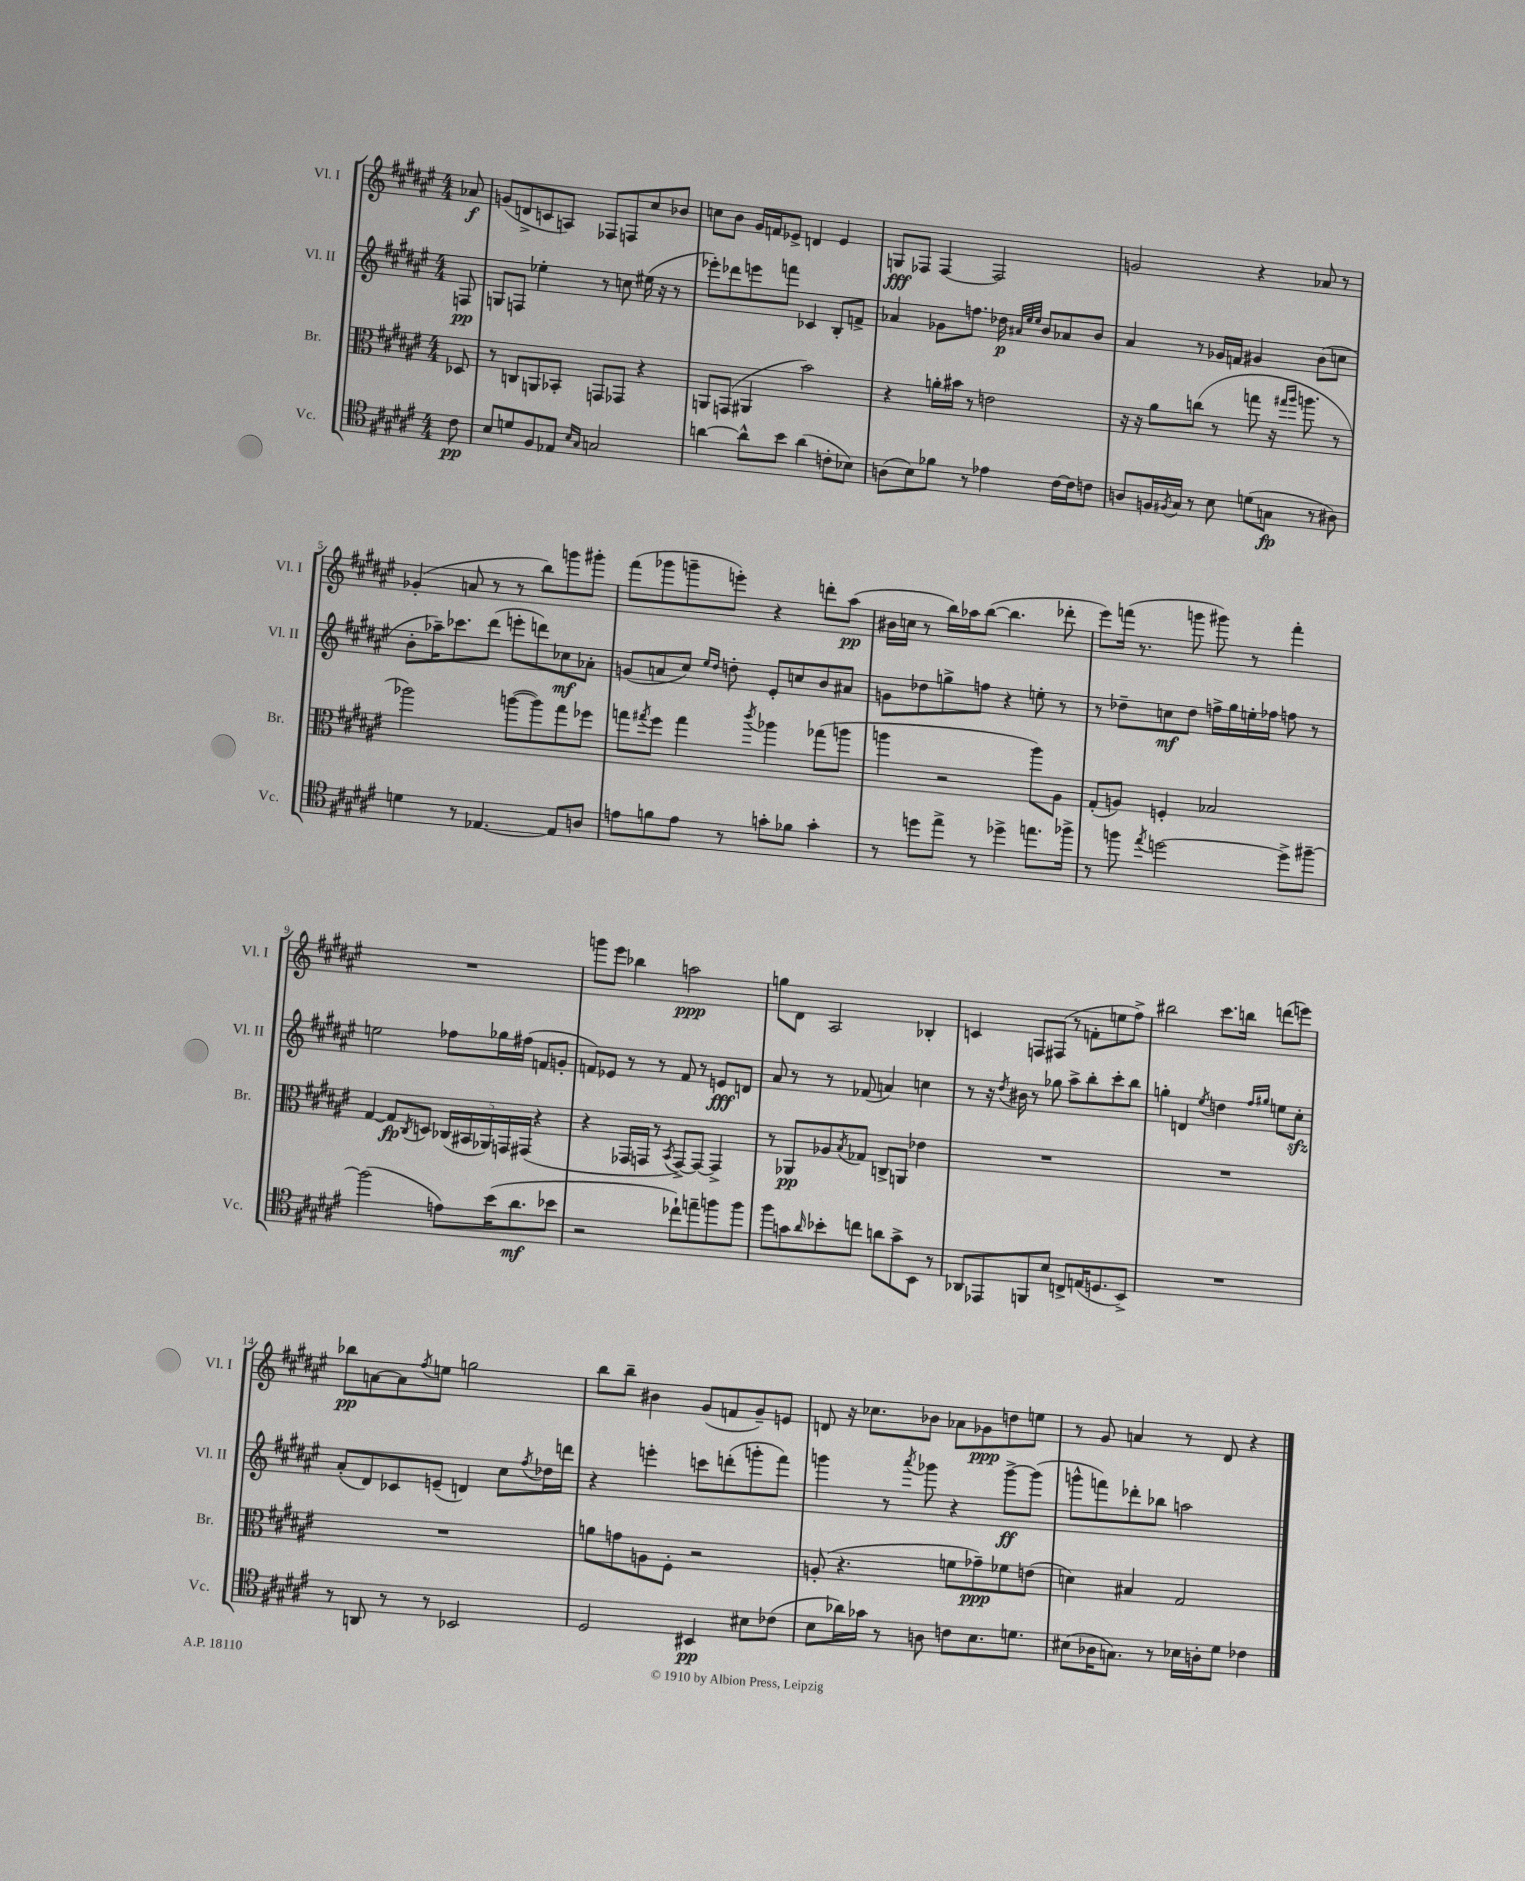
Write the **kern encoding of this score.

**kern	**dynam	**kern	**dynam	**kern	**dynam	**kern	**dynam
*part4	*part4	*part3	*part3	*part2	*part2	*part1	*part1
*staff4	*staff4	*staff3	*staff3	*staff2	*staff2	*staff1	*staff1
*I"Vc.	*	*I"Br.	*	*I"Vl. II	*	*I"Vl. I	*
*I'Vc.	*	*I'Br.	*	*I'Vl. II	*	*I'Vl. I	*
*clefC4	*	*clefC3	*	*clefG2	*	*clefG2	*
*k[f#c#g#d#a#e#]	*	*k[f#c#g#d#a#e#]	*	*k[f#c#g#d#a#e#]	*	*k[f#c#g#d#a#e#]	*
*M4/4	*	*M4/4	*	*M4/4	*	*M4/4	*
=	=	=	=	=	=	=	=
8c#\	pp	8D-X/	.	8Fn/	pp	8a-X/	f
=1	=1	=1	=1	=1	=1	=1	=1
8B/L	.	8r	.	8Gn/L	.	(8gn/L	.
8dn/	.	8Cn/L	.	8Fn/J	.	8dn^/	.
8F#/	.	8AAn/	.	4ee-X'\	.	8cn/	.
8E-X/J	.	8BB-X'/J	.	.	.	8An/J)	.
16qqB/LL	.	.	.	.	.	.	.
16qqG#/JJ	.	.	.	.	.	.	.
2Gn/	.	8GGn/L	.	8r	.	8F-X/L	.
.	.	8GG-X/J	.	8ccn\	.	8Fn/	.
.	.	4r	.	(16ee#X\	.	8cc#/	.
.	.	.	.	16r	.	.	.
.	.	.	.	8r	.	8b-X/J	.
=2	=2	=2	=2	=2	=2	=2	=2
[4an\	.	8AAn/L	.	8eee-X'\L)	.	8ccn\L	.
.	.	(8GGn/J	.	8ddd-X\	.	8b\J	.
8a^^\L]	.	4AA#X/	.	8eeen\	.	16g#/LL	.
.	.	.	.	.	.	16fn/J	.
8b\J	.	.	.	8fffn\J	.	8e-X^/J	.
(4a\	.	2b\)	.	4c-X/	.	4dn/	.
8cn'\L	.	.	.	8B'/L	.	4e-/	.
8B-X\J)	.	.	.	8fn^/J	.	.	.
=3	=3	=3	=3	=3	=3	=3	=3
(8An\L	.	4r	.	4a-X/	.	8Gn/L	fff
8B\)	.	.	.	.	.	8F-X/J	.
8f-X\J	.	16an'\LL	.	8g-X\L	.	[4F-/	.
.	.	16b#X\JJ	.	.	.	.	.
8r	.	8r	.	8.ffn\J	.	.	.
4e-X\	.	2en\	.	.	.	2F-/]	.
.	.	.	.	16dd-X\	p	.	.
.	.	.	.	32qqa#X/LLL	.	.	.
.	.	.	.	32qqee#/	.	.	.
.	.	.	.	32qqee#/JJJ	.	.	.
.	.	.	.	8b/L	.	.	.
[16c#\LL	.	.	.	8a-X/	.	.	.
16c#\J]	.	.	.	.	.	.	.
8cn\J	.	.	.	8b/J	.	.	.
=4	=4	=4	=4	=4	=4	=4	=4
8An/L	.	16r	.	4a#/	.	2gn/	.
.	.	16r	.	.	.	.	.
16Fn/L	.	8a#\L	.	.	.	.	.
8qF#X/	.	.	.	.	.	.	.
16G#/JJ	.	.	.	.	.	.	.
8r	.	(8ccn\J	.	8r	.	.	.
8B\	.	8r	.	16g-X/LL	.	.	.
.	.	.	.	16fn/JJ	.	.	.
(8dn\L	.	8ggn\	.	4g#X/	.	4r	.
8Gn\J	fp	16r	.	.	.	.	.
.	.	16qqgg#X/LL	.	.	.	.	.
.	.	16qqaa#/JJ	.	.	.	.	.
.	.	8.aan\	.	.	.	.	.
8r	.	.	.	(8b\L	.	8a-X/	.
8A#X\)	.	8r	.	8ccn\J	.	8r	.
!!LO:LB:g=z
=5	=5	=5	=5	=5	=5	=5	=5
4dn\	.	2aa-X\)	.	8b'\L	.	(4g-X'/	.
.	.	.	.	16aa-X~\K)	.	.	.
.	.	.	.	8.ccc-X\	.	.	.
8r	.	.	.	.	.	8an/	.
[4.E-X/	.	.	.	(8ddd#\J	.	8r	.
.	.	([8aan\L	.	8eeen'\L	.	8r	.
.	.	8aa\])	.	8dddn\)	.	8bb\L)	.
8E-/L]	.	8gg#\	.	8cc-X\	mf	8gggn\	.
8An/J	.	8ff-X\J	.	8a-X'\J	.	8ggg#X'\J	.
=6	=6	=6	=6	=6	=6	=6	=6
8en\L	.	8ggn\L	.	(8gn/L	.	(8fff#\L	.
.	.	8qgg#X/	.	.	.	.	.
8fn\	.	8ff#\J	.	8an/	.	8ggg-X\	.
8e\J	.	4gg#\	.	8cc#/J)	.	8gggn~\	.
.	.	.	.	16qqee#/LL	.	.	.
.	.	.	.	16qqdd#/JJ	.	.	.
8r	.	.	.	8ddn'\	.	8eeen'\J)	.
.	.	8qccc#/	.	.	.	.	.
8gn'\L	.	4aa-X\	.	8e#'/L	.	4r	.
8f-X\J	.	.	.	8ccn/	.	.	.
4g'\	.	(8gg-X\L	.	8b/	.	8dddn'\L	.
.	.	8aan\J	.	8a#X/J	.	(8aa#\J	pp
=7	=7	=7	=7	=7	=7	=7	=7
8r	.	4aan\	.	8gn\L	.	16b#X\LL	.
.	.	.	.	.	.	16ccn\JJ	.
8ddn\L	.	.	.	8dd-X\	.	8r	.
8ee#^\J	.	2r	.	8ggn^\	.	16bb\LL)	.
.	.	.	.	.	.	16aa-X\J	.
8r	.	.	.	8ffn\J	.	([8bb\J	.
4dd-X^\	.	.	.	4r	.	4.bb\]	.
8.een\L	.	8aa\L)	.	8een'\	.	.	.
.	.	8A#\J	.	8r	.	8ddd-X'\	.
16ff-X^\Jk	.	.	.	.	.	.	.
=8	=8	=8	=8	=8	=8	=8	=8
8r	.	(8G#'/L	.	8r	.	8eee#\L)	.
8ffn\	.	8An/J)	.	8dd-X~\L	.	(16fffn\Jk	.
.	.	.	.	.	.	8.r	.
8qee#/	.	.	.	.	.	.	.
[2ddn\	.	4Fn'/	.	8ccn\	mf	.	.
.	.	.	.	8dd-\J	.	8gggn\	.
.	.	2B-X/	.	16ffn^\LL	.	8ggg#X\)	.
.	.	.	.	16gg#\	.	.	.
.	.	.	.	16een'\	.	8r	.
.	.	.	.	16ff-X\JJ	.	.	.
8dd^\L]	.	.	.	8ffn\	.	4fff'\	.
[8ff#X~\J	.	.	.	8r	.	.	.
!!LO:LB:g=z
=9	=9	=9	=9	=9	=9	=9	=9
(2ff#\]	.	[4G#/	.	2een\	.	1r	.
.	.	8G#/L]	fp	.	.	.	.
.	.	8qC#/	.	.	.	.	.
.	.	8Dn/J	.	.	.	.	.
8en\L)	.	(20C-X/LL	.	8ff-X\L	.	.	.
.	.	20BB#X/	.	.	.	.	.
.	.	20AA-X/)	.	.	.	.	.
(16b\K	.	.	.	16gg-X\L	.	.	.
.	.	20GGn/	.	.	.	.	.
8.a#\	mf	.	.	(16ff#X\JJ	.	.	.
.	.	(20GG#X/JJ	.	.	.	.	.
.	.	4r	.	8fn/L	.	.	.
8b-X\J	.	.	.	8gn'/J	.	.	.
=10	=10	=10	=10	=10	=10	=10	=10
2r	.	4r	.	8fn/L)	.	8gggn\L	.
.	.	.	.	8e-X/J	.	8eee#\J	.
.	.	16GG-X/LL	.	8r	.	4bb-X\	.
.	.	16GGn/JJ	.	.	.	.	.
.	.	8r	.	8r	.	.	.
.	.	8qBB/	.	.	.	.	.
8cc-X`\L)	.	[8GG^/L)	.	8f/	.	2aan\	ppp
8een~\	.	8GG/J_	.	8r	.	.	.
8ffn\	.	4GG^/]	.	8en/L	fff	.	.
8ff\J	.	.	.	8dn/J	.	.	.
=11	=11	=11	=11	=11	=11	=11	=11
8ff#\L	.	8r	.	8a#/	.	8ggn\L	.
8gn\	.	8AA-X/L	pp	8r	.	8d#\J	.
16qqa#/	.	.	.	.	.	.	.
8b-X'\	.	8A-X/	.	8r	.	2A#/	.
.	.	8qB/	.	.	.	.	.
8ccn\J	.	8G-X/J	.	(8f-X/	.	.	.
8an\L	.	8Cn^/L	.	4an/)	.	.	.
8g^\	.	8AAn/J	.	.	.	.	.
8BB\J	.	4e-X\	.	4ccn\	.	4B-X'/	.
8r	.	.	.	.	.	.	.
=12	=12	=12	=12	=12	=12	=12	=12
8AA-X/L	.	1r	.	8r	.	4cn/	.
8EE-X/	.	.	.	16r	.	.	.
.	.	.	.	8qdd#/	.	.	.
.	.	.	.	16b#X\	.	.	.
8FFn/	.	.	.	8r	.	8Fn/L	.
8B/J	.	.	.	8gg-X\	.	(8F#X/J	.
8Cn^/L	.	.	.	8aa#^\L	.	8r	.
(16En/K	.	.	.	8bb'\	.	8fn'\L	.
8.Dn/	.	.	.	.	.	.	.
.	.	.	.	8ccc#'\	.	8een\	.
8BB^/J)	.	.	.	8bb\J	.	8ff#^\J)	.
=13	=13	=13	=13	=13	=13	=13	=13
1r	.	1r	.	4ggn'\	.	2bb#X\	.
.	.	.	.	4dn/	.	.	.
.	.	.	.	8qee#/	.	.	.
.	.	.	.	4ddn\	.	8.ccc#\L	.
.	.	.	.	.	.	16bbn\Jk	.
.	.	.	.	16qqff#/LL	.	.	.
.	.	.	.	16qqgg#X/JJ	.	.	.
.	.	.	.	8een\L	.	(8dddn\L	.
.	.	.	.	8cc#zz'\J	.	8eeen\J)	.
!!LO:LB:g=z
=14	=14	=14	=14	=14	=14	=14	=14
8r	.	1r	.	(8a#'/L	.	8bb-X\L	pp
8AAn/	.	.	.	8d#/)	.	[8an\	.
8r	.	.	.	8c-X/	.	8a\]	.
.	.	.	.	.	.	8qff#/	.
8r	.	.	.	(8en~/J	.	8een\J	.
2BB-X/	.	.	.	4dn/)	.	2ggn\	.
.	.	.	.	8cc#\L	.	.	.
.	.	.	.	8qff#/	.	.	.
.	.	.	.	16dd-X\L	.	.	.
.	.	.	.	16dddn\JJ	.	.	.
=15	=15	=15	=15	=15	=15	=15	=15
2D#/	.	8an\L	.	4r	.	8bb\L	.
.	.	8gn\	.	.	.	8bb~\J	.
.	.	8An\	.	4eeen'\	.	4b#X\	.
.	.	8F#'\J	.	.	.	.	.
4BB#X/	pp	2r	.	8cccn\L	.	(8g#/L	.
.	.	.	.	(8dddn'\	.	8fn/	.
8B#X\L	.	.	.	8gggn'\	.	8g#~/)	.
(8c-X\J	.	.	.	8fff#\J)	.	8en/J	.
=16	=16	=16	=16	=16	=16	=16	=16
8B\L	.	(8An'/	.	4gggn\	.	8dn/	.
16a-X\L)	.	4.r	.	.	.	16r	.
16g-X\JJ	.	.	.	.	.	8.cc-X\L	.
8r	.	.	.	8r	.	.	.
.	.	.	.	8qaaa#/	.	.	.
8An\	.	.	.	8ggg-X\	.	8b-X\J	.
8cn\L	.	8fn\L	.	4r	.	8a-X\L	.
8.B\	.	8g-X~\)	ppp	.	.	8g-X\	ppp
.	.	8f-X\	.	[8ggg-^\L	ff	8ddn\	.
8.dn\J	.	.	.	.	.	.	.
.	.	(8en\J	.	(8ggg-\J]	.	8een\J	.
=17	=17	=17	=17	=17	=17	=17	=17
(8B#X\L	.	4dn\)	.	8gggn^^\L	.	8r	.
16A-X\K	.	.	.	8fffn\)	.	8g#/	.
8.Gn\J)	.	.	.	.	.	.	.
.	.	4B#X/	.	8ddd-X'\	.	4an/	.
8r	.	.	.	8bb-X\J	.	.	.
16B-X\LL	.	2G#/	.	2aan\	.	8r	.
16An'\J	.	.	.	.	.	.	.
8d#\J	.	.	.	.	.	8d#/	.
4c-X\	.	.	.	.	.	4r	.
==	==	==	==	==	==	==	==
*-	*-	*-	*-	*-	*-	*-	*-
